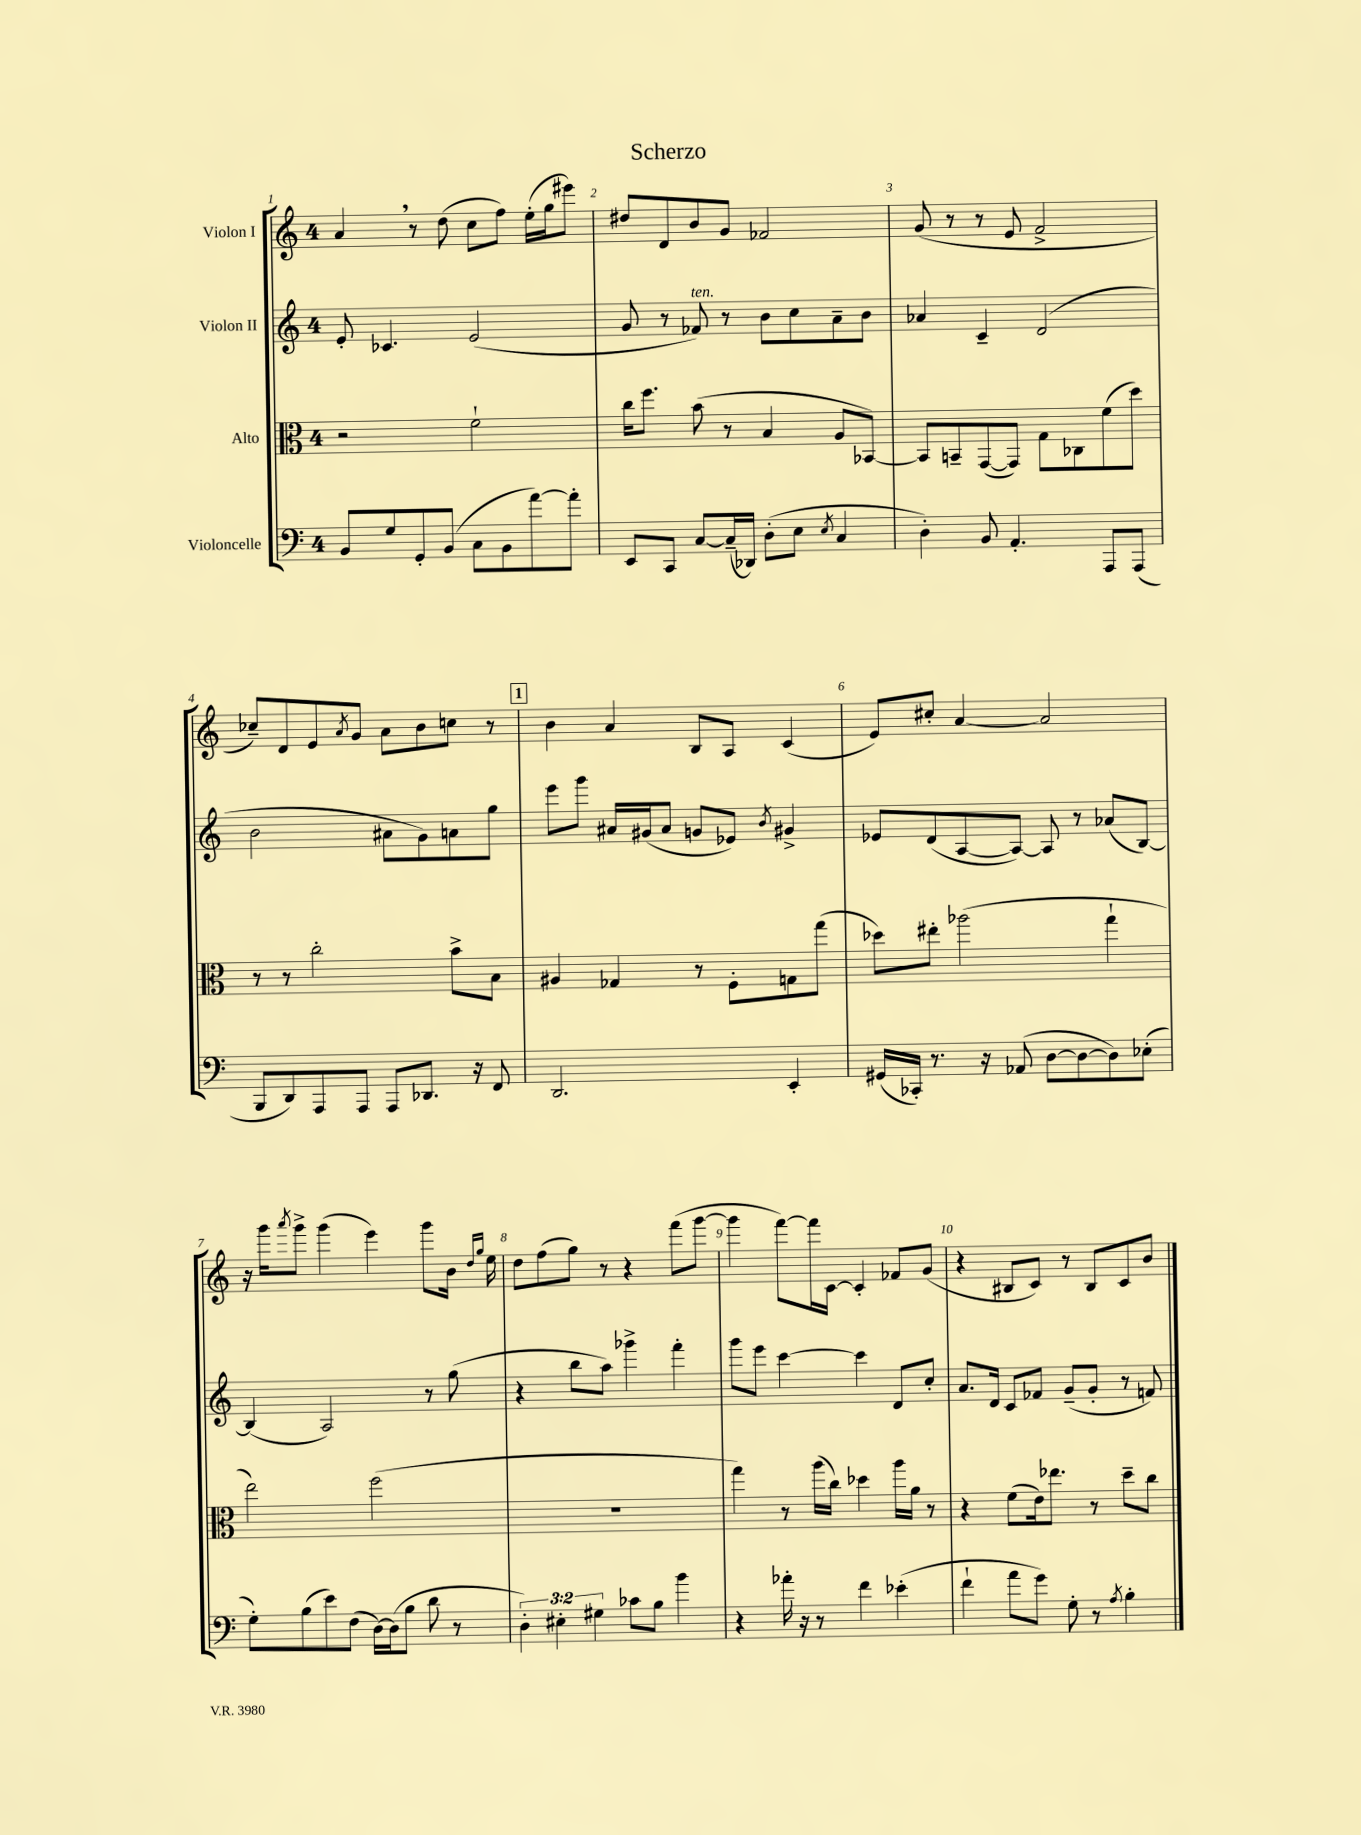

**kern	**kern	**kern	**kern
*staff4	*staff3	*staff2	*staff1
*clefF4	*clefC3	*clefG2	*clefG2
*k[]	*k[]	*k[]	*k[]
*M4/4	*M4/4	*M4/4	*M4/4
8BB	2r	8e'	4a
8G	.	4.c-	.
8GG'	.	.	8r
(8BB	.	.	(8dd
8C	2f`	(2e	8cc
8BB	.	.	8ff)
[8a)	.	.	(16ee'
.	.	.	16gg
8a']	.	.	8eee#)
=	=	=	=
8EE	16cc	8g	8dd#
.	8.ff	.	.
8CC	.	8r	8d
[8C	(8b	8f-)	8b
(16C~]	8r	8r	8g
16DD-)	.	.	.
(8D'	4B	8b	2f-
8E	.	8cc	.
8qE	.	.	.
4C	8A	8a~	.
.	[8BB-)	8b	.
=	=	=	=
4D')	8BB-]	4a-	(8g
.	8BB~	.	8r
8BB	([8GG	4c~	8r
4.AA'	8GG])	.	8e
.	8G	(2d	2f^
.	8C-	.	.
8AAA	(8f	.	.
(8AAA	8dd)	.	.
=	=	=	=
8BBB	8r	2b	8cc-~)
8DD)	8r	.	8d
8AAA	2cc'	.	8e
.	.	.	8qa
8AAA	.	.	8g
8AAA	.	8a#	8a
8.DD-	.	8g)	8b
.	8b^	8a	8cc
16r	.	.	.
8FF	8B	8gg	8r
=	=	=	=
2.DD	4A#	8eee	4b
.	.	8ggg	.
.	4G-	16a#	4a
.	.	(16g#	.
.	.	8a#	.
.	8r	8g	8B
.	8F'	8e-)	8A
.	.	8qb	.
4EE'	8G	4g#^	(4c
.	(8gg	.	.
=	=	=	=
(16GG#	8dd-)	8e-	8e)
16CC-')	.	.	.
8.r	8ee#'	(8d	8cc#'
.	(2aa-	[8A	[4a
16r	.	.	.
(8AA-	.	8A_)	.
[8D	.	8A]	2a]
8D_	.	8r	.
8D])	4gg`	(8a-	.
(8E-'	.	[8B)	.
=	=	=	=
8G')	2ee)	(4B]	16r
.	.	.	16ggg
.	.	.	8qaaa
(8B	.	.	8ggg^
8e)	.	2A)	(4ggg
(8F	.	.	.
[16D)	(2ff	.	4eee)
(16D]	.	.	.
8B	.	.	.
8d	.	8r	8ggg
8r	.	(8gg	16b
.	.	.	16qqdd
.	.	.	16qqgg
.	.	.	16ee
=	=	=	=
6D')	1r	4r	8dd
.	.	.	(8ff
6E#'	.	.	.
.	.	8bb	8gg)
6G#	.	.	.
.	.	8aa)	8r
8c-	.	4ggg-^	4r
8B	.	.	.
4b	.	4fff'	(8fff
.	.	.	[8ggg
=	=	=	=
4r	4gg)	8ggg	4ggg]
.	.	8eee	.
16a-'	8r	[4ccc	[8fff)
16r	.	.	.
8r	(16aa	.	16fff]
.	16cc)	.	[16c
4f	4dd-	4ccc]	4c']
(4e-'	16aa	8d	8f-
.	16a	.	.
.	8r	8cc'	(8g
=	=	=	=
4f`	4r	8.a	4r
.	.	16d	.
8a	(8f	8c	8B#
8g)	16e)	8f-	8c)
.	8.ee-	.	.
8G'	.	(8g~	8r
8r	8r	8g'	8B#
8qA	.	.	.
4B'	8dd~	8r	8c
.	8cc	8f)	8b
==	==	==	==
*-	*-	*-	*-
